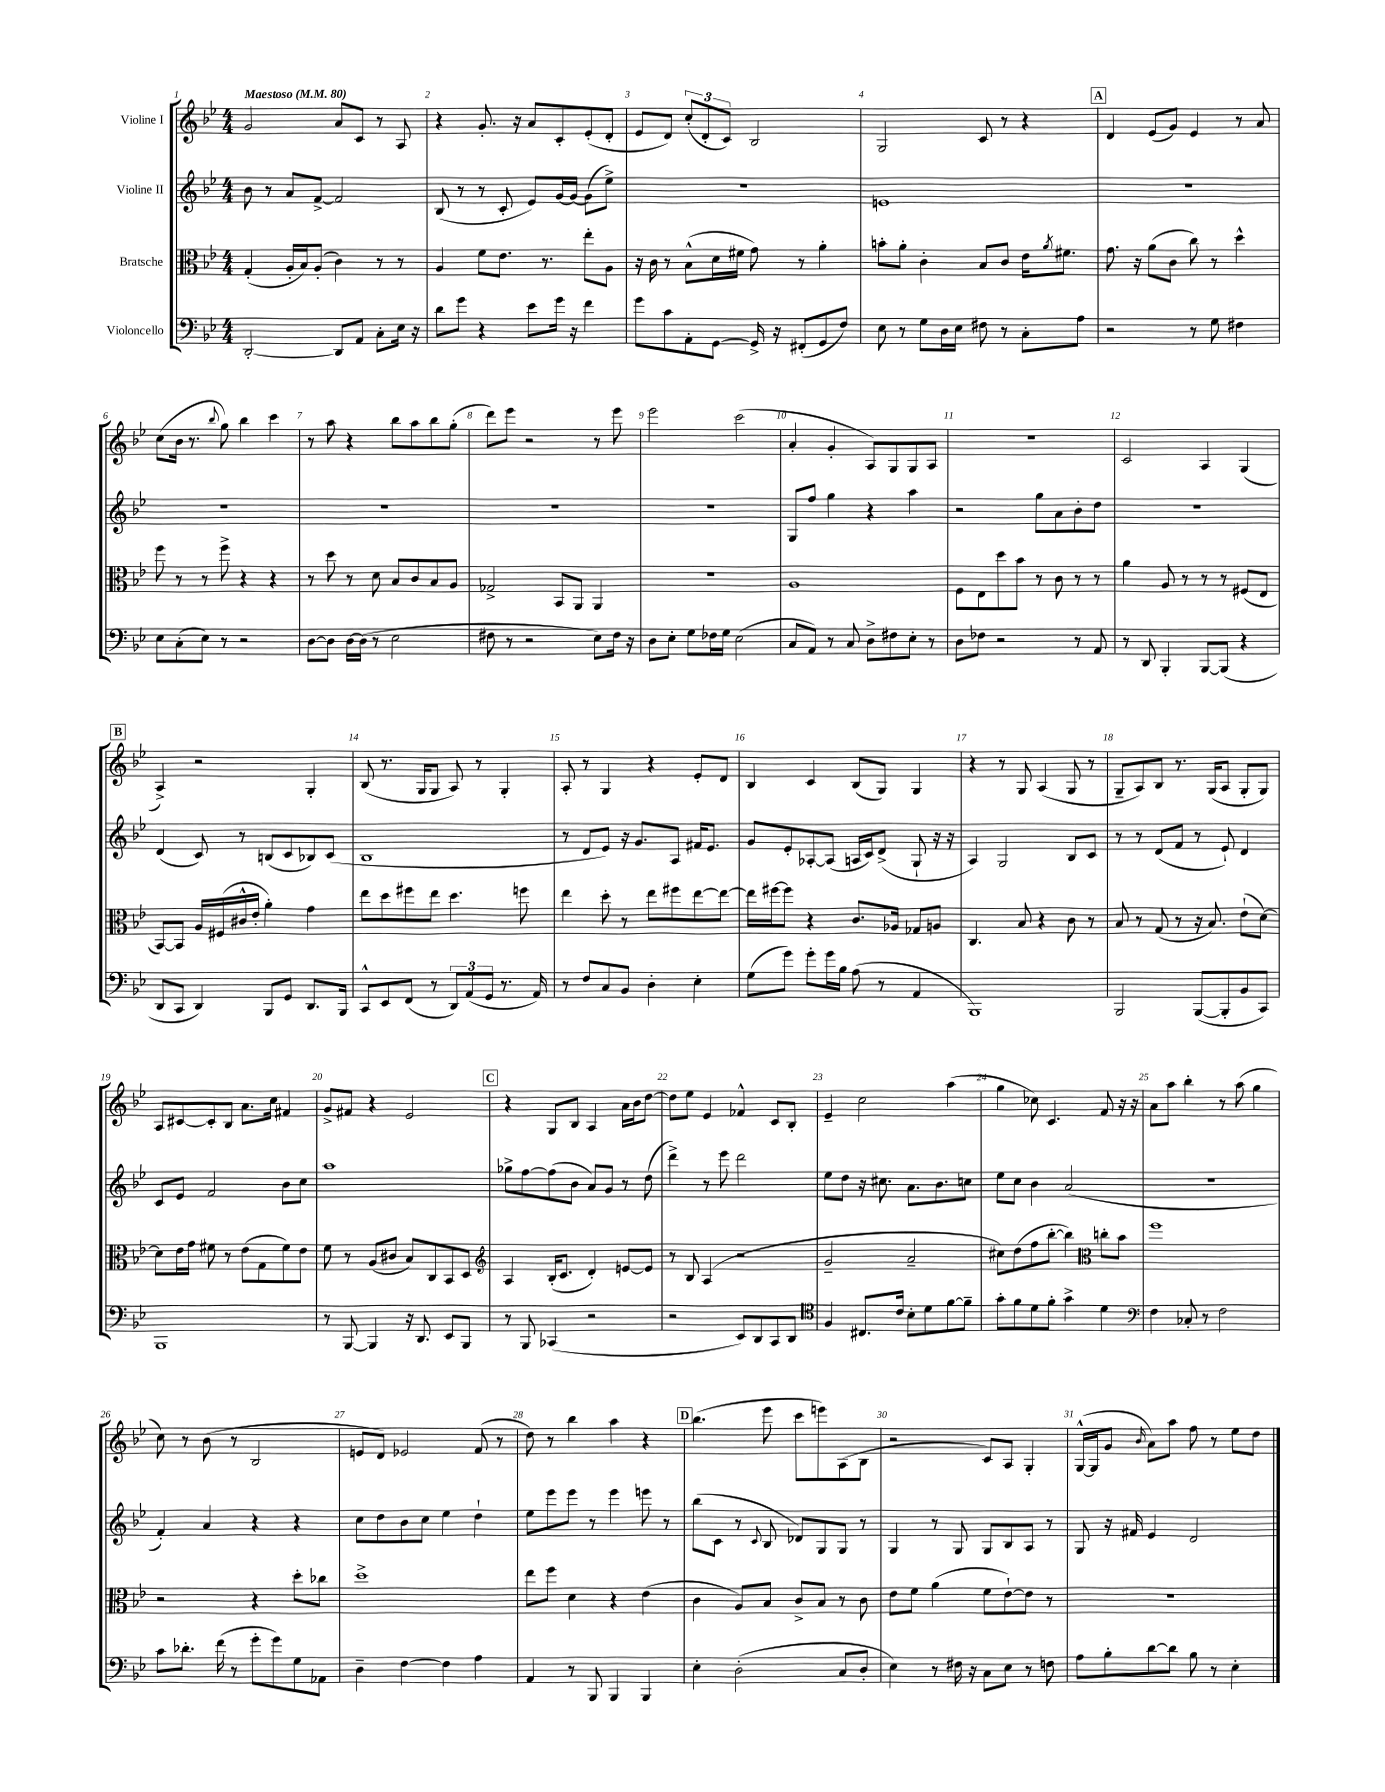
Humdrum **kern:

**kern	**kern	**kern	**kern
*part4	*part3	*part2	*part1
*staff4	*staff3	*staff2	*staff1
*I"Violoncello	*I"Bratsche	*I"Violine II	*I"Violine I
*clefF4	*clefC3	*clefG2	*clefG2
*k[b-e-]	*k[b-e-]	*k[b-e-]	*k[b-e-]
*M4/4	*M4/4	*M4/4	*M4/4
*MM80	*MM80	*MM80	*MM80
=1	=1	=1	=1
!	!	!	!LO:TX:a:B:t=Maestoso
[2DD'/	(4G'/	8b-\	2g/
.	.	8r	.
.	16A'/LL	8a/L	.
.	16B-/J)	.	.
.	(8A'/J	[8f^/J	.
8DD/L]	4c\)	2f/]	8a/L
8AA/J	.	.	8c/J
8C'\L	8r	.	8r
16E-\Jk	8r	.	8A/
16r	.	.	.
=2	=2	=2	=2
8d\L	4A/	(8B-/	4r
8g\J	.	8r	.
4r	8f\L	8r	8.g'/
.	8.e-\J	8c'/	.
.	.	.	16r
8e-\L	.	8e-/L)	8a/L
.	8.r	.	.
16g\Jk	.	[16g/L	8c'/
16r	.	16g/JJ_	.
4f\	8ee-'\L	(8g\L]	(8e-'/
.	8A\J	8ee-^\J)	8d'/J
=3	=3	=3	=3
8g\L	16r	1r	8e-/L
.	16c\	.	.
8c\	8r	.	8d/J)
8AA'\	(8B-^^\L	.	(12cc'/L
.	.	.	12d'/
[8GG\J	16d\L	.	.
.	.	.	12c/J)
.	16f#X\JJ	.	.
16GG^/]	8g\)	.	2B-/
16r	.	.	.
(8FF#X'/L	8r	.	.
8GG/	4a'\	.	.
8F/J)	.	.	.
=4	=4	=4	=4
8E-\	8bn'\L	1en	2G/
8r	8a'\J	.	.
8G\L	4c'\	.	.
16D\L	.	.	.
16E-\JJ	.	.	.
8F#X\	8B-/L	.	8c/
8r	8c/J	.	8r
8C'\L	16e-\KL	.	4r
.	8qa/	.	.
.	8.f#X\J	.	.
8A\J	.	.	.
!!LO:REH:place=s1:t=A
=5	=5	=5	=5
2r	8.g\	1r	4d/
.	16r	.	.
.	(8a\L	.	(8e-/L
.	8c\J	.	8g/J)
8r	8cc\)	.	4e-/
8G\	8r	.	.
4F#X\	4dd^^\	.	8r
.	.	.	8a/
!!LO:LB:g=z
=6	=6	=6	=6
8E-\L	8ff\	1r	(8cc\L
(8C'\	8r	.	16b-\Jk
.	.	.	8.r
8E-\J)	8r	.	.
.	.	.	8qqbb-/
8r	8ff^\	.	8gg\)
2r	4r	.	4bb-\
.	4r	.	4ccc\
=7	=7	=7	=7
[8D\L	8r	1r	8r
8D\J]	8dd\	.	8aa\
[16D\LL	8r	.	4r
(16D\JJ]	.	.	.
8r	8d\	.	.
2E-\	8B-/L	.	8bb-\L
.	8c/	.	8aa\
.	8B-/	.	8bb-\
.	8A/J	.	(8gg'\J
=8	=8	=8	=8
8F#X\	2G-X^/	1r	8ddd\L)
8r	.	.	8eee-\J
2r	.	.	2r
.	8BB-/L	.	.
.	8AA/J	.	.
8E-\L)	4AA/	.	8r
16F#\Jk	.	.	8eee-\
16r	.	.	.
=9	=9	=9	=9
8D\L	1r	1r	2eee-\
8E-'\J	.	.	.
8G\L	.	.	.
16F-X\L	.	.	.
16G\JJ	.	.	.
(2E-\	.	.	(2ccc\
=10	=10	=10	=10
8C/L	1A	8G/L	4a'/
8AA/J)	.	8ff/J	.
8r	.	4gg\	4g'/
8C/	.	.	.
8D^\L	.	4r	8A/L)
8F#X\	.	.	8G/
8E-'\J	.	4aa\	8G/
8r	.	.	8A/J
=11	=11	=11	=11
8D\L	8F\L	2r	1r
8F-X\J	8E-\	.	.
2r	8dd\	.	.
.	8b-\J	.	.
.	8r	8gg\L	.
.	8c\	8a\	.
8r	8r	8b-'\	.
8AA/	8r	8dd\J	.
=12	=12	=12	=12
8r	4a\	1r	2c/
8DD/	.	.	.
4BBB-'/	8A/	.	.
.	8r	.	.
[8BBB-/L	8r	.	4A/
(8BBB-/J]	8r	.	.
4r	(8F#X/L	.	(4G/
.	8E-/J	.	.
!!LO:LB:g=z
!!LO:REH:place=s1:t=B
=13	=13	=13	=13
8DD/L	[8BB-/L)	(4d/	4A^/)
8CC/J	8BB-/J]	.	.
4DD/)	16A/LL	8c/)	2r
.	(16F#X/	.	.
.	16c#X^^/	8r	.
.	16e-'/JJ	.	.
8BBB-/L	4a'\)	(8Bn/L	.
8GG/J	.	8c/	.
8.DD/L	4g\	8B-X/)	4G'/
.	.	(8c/J	.
16BBB-/Jk	.	.	.
=14	=14	=14	=14
8CC^^/L	8ee-\L	1B-	(8B-/
8EE-/	8dd\	.	8.r
(8FF/J	8ff#X\	.	.
.	.	.	16G/KL
8r	8ee-\J	.	8G/J
12DD/L)	4.dd\	.	8A/)
(12AA/	.	.	.
.	.	.	8r
12GG/J	.	.	.
8.r	.	.	4G'/
.	8ffn\	.	.
16AA/)	.	.	.
=15	=15	=15	=15
8r	4ee-\	8r	8A'/
8F/L	.	8d/L	8r
8C/	8dd'\	8e-/J)	4G/
8BB-/J	8r	16r	.
.	.	8.g/L	.
4D'\	8ee-\L	.	4r
.	8ff#X\	8A/J	.
4E-'\	[8ee-\	16f#X/KL	8e-'/L
.	.	8.e-/J	.
.	8ee-\J_	.	8d/J
=16	=16	=16	=16
(8G\L	16ee-\LL]	8g/L	4B-/
.	[16ff#X\J	.	.
8g\J)	8ff#\J]	8e-'/	.
8g'\L	4r	[8A-X'/	4c/
16g\L	.	(8A-/J]	.
16B-\JJ	.	.	.
(8A\	8.c/L	16An/LL	(8B-/L
.	.	16c/J)	.
8r	.	(8d^/J	8G/J)
.	16A-X/Jk	.	.
4AA/	8G-X/L	8G`/	4G/
.	8An/J	16r	.
.	.	16r	.
=17	=17	=17	=17
1BBB-)	4.C/	4A/)	4r
.	.	2G/	8r
.	8B-/	.	8G/
.	4r	.	(4A/
.	8c\	8B-/L	8G/
.	8r	8c/J	8r
=18	=18	=18	=18
2BBB-/	8B-/	8r	8G~/L
.	8r	8r	8A/)
.	(8G/	(8d/L	8B-/J
.	8r	8f/J	8.r
([8BBB-/L	16r	8r	.
.	8.B-/)	.	(16G/KL
8BBB-'/]	.	8e-`/)	8A/J
8BB-/	(8e-`\L	4d/	8G'/L
8CC/J)	[8d\J)	.	8G/J)
!!LO:LB:g=z
=19	=19	=19	=19
1BBB-	8d\L]	8c/L	8A/L
.	16e-\L	8e-/J	[8c#X/
.	16g\JJ	.	.
.	8f#X\	2f/	8c#'/]
.	8r	.	8B-/J
.	(8e-\L	.	8.a\L
.	8G\	.	.
.	.	.	16cc\Jk
.	8f#\)	8b-\L	4f#X/
.	8e-\J	8cc\J	.
=20	=20	=20	=20
8r	8f\	1aa	8g^/L
[8BBB-/	8r	.	8f#X/J
4BBB-/]	(8A/L	.	4r
.	8c#X/J	.	.
16r	8B-/L)	.	2e-/
8.DD/	.	.	.
.	8C/	.	.
8EE-/L	8BB-/	.	.
8BBB-/J	8D/J	.	.
!!LO:REH:place=s1:t=C
=21	=21	=21	=21
*	*clefG2	*	*
8r	4A/	8gg-X^\L	4r
8BBB-/	.	[8ff\	.
(4CC-X/	(16B-'/KL	(8ff\]	8G/L
.	8.c/J	.	.
.	.	8b-\J	8B-/J
2r	4d'/)	8a/L)	4A/
.	.	8g/J	.
.	[8en/L	8r	16a\LL
.	.	.	16b-\J
.	8e/J]	(8dd\	[8dd\J
=22	=22	=22	=22
2r	8r	4ddd^\)	8dd\L]
.	8B-/	.	8ee-\J
.	(4A/	8r	4e-/
.	.	8eee-\	.
8EE-/L)	2r	2ddd\	4f-X^^/
8DD/	.	.	.
8CC/	.	.	8c/L
8DD/J	.	.	8B-'/J
=23	=23	=23	=23
*clefC4	*	*	*
4F/	2g~/	8ee-\L	4e-~/
.	.	8dd\J	.
8.C#X/L	.	16r	2cc\
.	.	8.cc#X\	.
16c/Jk	.	.	.
8B-'\L	2a~/	8.a\L	.
8d\	.	.	.
.	.	8.b-\	.
[8f\	.	.	(4aa\
8f~\J]	.	8ccn\J	.
=24	=24	=24	=24
8g'\L	8cc#X\L)	8ee-\L	4gg\
8f\	(8dd\	8cc\J	.
8d\	8ff\	4b-\	8cc-X\)
8f'\J	[8bb-'\J	.	4.c/
4g^\	4bb-\])	(2a/	.
*	*clefC3	*	*
4d\	8ccn'\L	.	8f/
.	8b-\J	.	16r
.	.	.	16r
=25	=25	=25	=25
*clefF4	*	*	*
4F\	1ff	1r	8a\L
.	.	.	8aa\J
8C-X'/	.	.	4bb-'\
8r	.	.	.
2F\	.	.	8r
.	.	.	(8aa\
.	.	.	4gg\
!!LO:LB:g=z
=26	=26	=26	=26
8c\L	2r	4f'/)	8cc\)
8.d-X'\J	.	.	8r
.	.	4a/	(8b-\
(16f\	.	.	.
8r	.	.	8r
8g'\L	4r	4r	2B-/
8g\)	.	.	.
8G\	8dd'\L	4r	.
8AA-X\J	8cc-X\J	.	.
=27	=27	=27	=27
4D~\	1dd^	8cc\L	8en/L
.	.	8dd\	8d/J)
[4F\	.	8b-\	2e-X/
.	.	8cc\J	.
4F\]	.	4ee-\	.
4A\	.	4dd`\	(8f/
.	.	.	8r
=28	=28	=28	=28
4AA/	8ee-\L	8ee-\L	8dd\)
.	8ff\J	8eee-\	8r
8r	4d\	8eee-\J	4bb-\
8BBB-/	.	8r	.
4BBB-/	4r	4eee-\	4aa\
4BBB-/	(4e-\	8eeen\	4r
.	.	8r	.
!!LO:REH:place=s1:t=D
=29	=29	=29	=29
4E-'\	4c\	(8bb-\L	(4.bb-\
.	.	8c\J	.
(2D'\	8A/L)	8r	.
.	.	8qqc/	.
.	8B-/J	8B-/	8eee-\
.	8c^/L	8d-X/L)	8ccc\L
.	8B-/J	8G/	8eeen\)
8C/L	8r	8G/J	(8A\
8D'/J	8c\	8r	8B-\J
=30	=30	=30	=30
4E-\)	8e-\L	4G/	2r
.	8f\J	.	.
8r	(4a\	8r	.
16F#X\	.	8G/	.
16r	.	.	.
8C\L	8f\L	8G/L	8c/L)
8E-\J	[8e-`\)	8B-/	8A/J
8r	8e-\J]	8A/J	4G'/
8Fn\	8r	8r	.
=31	=31	=31	=31
8A\L	1r	8G/	([16G^^/LL
.	.	.	16G/J]
8B-'\	.	16r	8g/J
.	.	16f#X/	.
.	.	.	16qqb-/
[8d\	.	4e-/	8a\L)
8d\J]	.	.	8aa\J
8B-\	.	2d/	8ff\
8r	.	.	8r
4E-'\	.	.	8ee-\L
.	.	.	8dd\J
==	==	==	==
*-	*-	*-	*-
